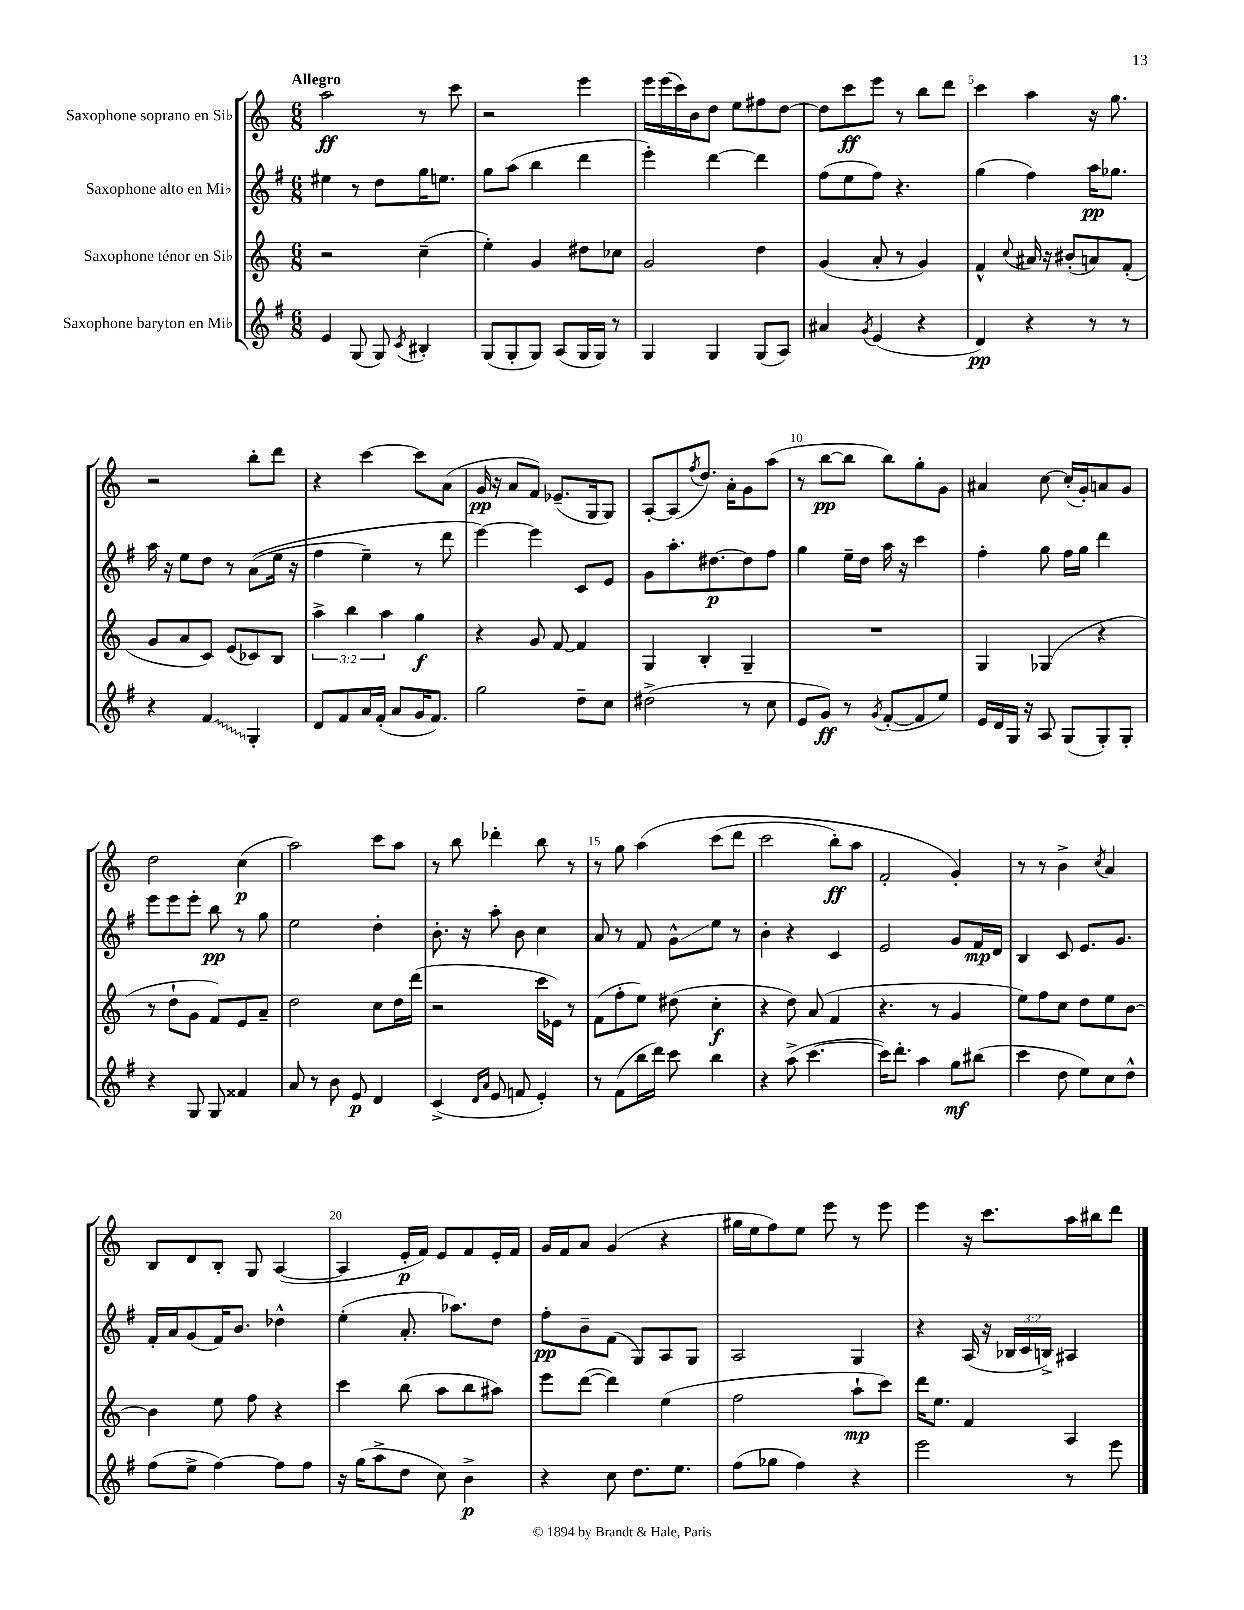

**kern	**kern	**kern	**kern
*staff4	*staff3	*staff2	*staff1
*clefG2	*clefG2	*clefG2	*clefG2
*k[f#]	*k[]	*k[f#]	*k[]
*M6/8	*M6/8	*M6/8	*M6/8
4e/	2r	4ee#\	2aa\
(8G/	.	8r	.
8G/)	.	8dd\L	.
8qc/	.	.	.
4B#'/	(4cc~\	16gg\K	8r
.	.	8.ee\J	.
.	.	.	8ccc\
=	=	=	=
(8G/L	4ee'\)	8gg\L	2r
8G'/	.	(8aa\J	.
8G/J)	4g/	4bb\	.
(8A/L	.	.	.
16G/L	8dd#\L	4ddd\	4eee\
16G/JJ)	.	.	.
8r	8cc-\J	.	.
=	=	=	=
4G/	2g/	4eee'\)	16eee\LL
.	.	.	(16eee\
.	.	.	16ccc\)
.	.	.	16b\J
4G/	.	[4ddd\	8dd\J
.	.	.	8ee\L
(8G/L	4dd\	4ddd\]	8ff#\
8A/J)	.	.	[8dd\J
=	=	=	=
4a#/	(4g/	(8ff#\L	8dd\]L
.	.	8ee\	8ccc\
8qg/	.	.	.
(4e/	8a'/	8ff#\J)	8eee\J
.	8r	4.r	8r
4r	4g/)	.	8bb\L
.	.	.	8ddd\J
=	=	=	=
4d/)	4f^^/	(4gg\	4ccc\
.	8qqcc/	.	.
4r	16a#/	4ff#\)	4aa\
.	16r	.	.
.	(8b#'/L	.	.
8r	8a/)	16aa\LK	16r
.	.	8.gg-\J	8.gg\
8r	(8f'/J	.	.
=	=	=	=
4r	8g/L	16aa\	2r
.	.	16r	.
.	8a/	8ee\L	.
4f#/	8c/J)	8dd\J	.
.	(8e/L	8r	.
4G'/	8c-/)	&((8a\L	8bb'\L
.	8B/J	16ee\Jk	8ddd\J
.	.	16r	.
=	=	=	=
8d/L	6aa^\	4ff#\	4r
8f#/	.	.	.
.	6bb\	.	.
16a/L	.	4ee~\)	[4ccc\
(16f#'/JJ	.	.	.
.	6aa\	.	.
8a/L	.	.	.
16g/K	4gg\	8r	8ccc\]L
8.f#/J)	.	.	.
.	.	8ddd\	(8a\J
=	=	=	=
2gg\	4r	[4eee\&)	16g/
.	.	.	16r
.	.	.	8a/L
.	8g/	4eee\]	8f/J)
.	[8f/	.	(8.e-~/L
8dd~\L	4f/]	8c/L	.
.	.	.	16G/k
8cc\J	.	8e/J	8G/J)
=	=	=	=
(2dd#^\	4G/	8g\L	[8A'/L
.	.	8.aa'\	(8A/]
.	.	.	8qff/
.	4B'/	.	8.dd/J)
.	.	[8.dd#\	.
.	.	.	16a'\LK
8r	4G~/	8dd#\]	8g\
8cc\	.	8ff#\J	(8aa\J
=	=	=	=
8e/L	2.r	4gg\	8r
8g/J)	.	.	[8bb\L
8r	.	16ee~\LL	8bb\]J
.	.	16dd\JJ	.
8qg/	.	.	.
([8f#'/L	.	16aa\	8bb\L)
.	.	16r	.
8f#/]	.	4ccc\	8gg'\
8ee/J)	.	.	8g\J
=	=	=	=
16e/LL	4G/	4ff#'\	4a#/
16d/	.	.	.
16G/JJ	.	.	.
16r	.	.	.
8A/	(4G-/	8gg\	[8cc\
(8G/L	.	16ff#\LL	(16cc'/]LL
.	.	16gg\JJ	16g'/J)
8G'/)	4r	4ddd\	8a/
8G'/J	.	.	8g/J
=	=	=	=
4r	8r	8eee\L	2dd\
.	8dd`\L	8eee\	.
8G/	8g\J	8eee'\J	.
8G/	8f/L)	8bb\	.
4f##/	8e/	8r	(4cc\
.	8a~/J	8gg\	.
=	=	=	=
8a/	2dd\	2ee\	2aa\)
8r	.	.	.
8b\	.	.	.
8e/	.	.	.
4d/	8cc\L	4dd'\	8ccc\L
.	16dd\L	.	8aa\J
.	(16ddd\JJ	.	.
=	=	=	=
(4c^/	2r	8.b'\	8r
.	.	.	8bb\
.	.	16r	.
16qqd/LL	.	.	.
16qqa/JJ	.	.	.
8e/	.	8aa'\	4ddd-'\
8f/	.	8b\	.
4e'/)	16ccc\LL	4cc\	8bb\
.	16e-\JJ)	.	.
.	8r	.	8r
=	=	=	=
8r	(8f\L	8a/	8r
(8f#\L	8ff'\	8r	8gg\
16bb\L	8ee\J)	8f#/	&(4aa\
16ddd\JJ)	.	.	.
8ccc\	(8dd#\	8g^^\L	.
4bb\	4cc'\	8ee\J	(8ccc\L
.	.	8r	8ddd\J
=	=	=	=
4r	4r	4b'\	2ccc\
(8aa^\	8dd\)	4r	.
[4.ccc\	(8a/	.	.
.	4f/	4c/	8bb'\L)
.	.	.	8aa\J
=	=	=	=
16ccc\]LK)	4.r	2e/	2f'/
8.ddd'\J	.	.	.
4aa\	.	.	.
.	8r	.	.
8gg\L	4g/	8g/L	4g'/&)
(8bb#\J	.	16f#/L	.
.	.	16d/JJ	.
=	=	=	=
4ccc\	8ee\L)	4B/	8r
.	8ff\	.	8r
8dd\	8cc\J	8c/	4b^\
8ee\L)	8dd\L	8.e/L	.
.	.	.	8qcc/
8cc\	8ee\	.	4a/
.	.	8.g/J	.
8dd^^\J	[8b\J	.	.
=	=	=	=
(8ff#\L	4b\]	16f#'/LL	8B/L
.	.	16a/J	.
8ee^\J	.	(8g/	8d/
[4ff#\)	8ee\	16f#/K)	8B'/J
.	.	8.b/J	.
.	8ff\	.	8G/
8ff#\]L	4r	4dd-^^\	([4A/
8ff#\J	.	.	.
=	=	=	=
16r	4ccc\	(4ee'\	4A/]
(16gg\LK	.	.	.
8aa^\	.	.	.
8dd\J	(8bb\	8.a'/	16e'/LL
.	.	.	16f/JJ)
8cc\)	8aa\L	.	8e/L
.	.	8.aa-\L)	.
4b^\	8bb\	.	8f/
.	8aa#\J)	8dd\J	16e'/L
.	.	.	16f/JJ
=	=	=	=
4r	8eee\L	8ff#'\L	16g/LL
.	.	.	16f/J
.	([8ddd\J	8b~\	8a/J
8cc\	4ddd\])	(8f#\J	(4g/
8.dd\L	.	8G/L)	.
.	(4ee\	8A/	4r
8.ee\J	.	.	.
.	.	8G/J	.
=	=	=	=
(8ff#\L	2ff\	2A/	16gg#\LL
.	.	.	16ee\J
8gg-\J	.	.	8ff\)
4ff#\)	.	.	8ee\J
.	.	.	8eee\
4r	8aa`\L	4G/	8r
.	8ccc\J)	.	8eee\
=	=	=	=
2eee\	16ddd\LK	4r	4eee\
.	8.ee\J	.	.
.	4f/	(16A/	16r
.	.	16r	8.ccc\L
.	.	24B-/LL	.
.	.	24c/	.
.	.	24B^/JJ)	.
8r	4A/	4A#/	16aa\L
.	.	.	16bb#\J
8eee\	.	.	8ddd\J
==	==	==	==
*-	*-	*-	*-
